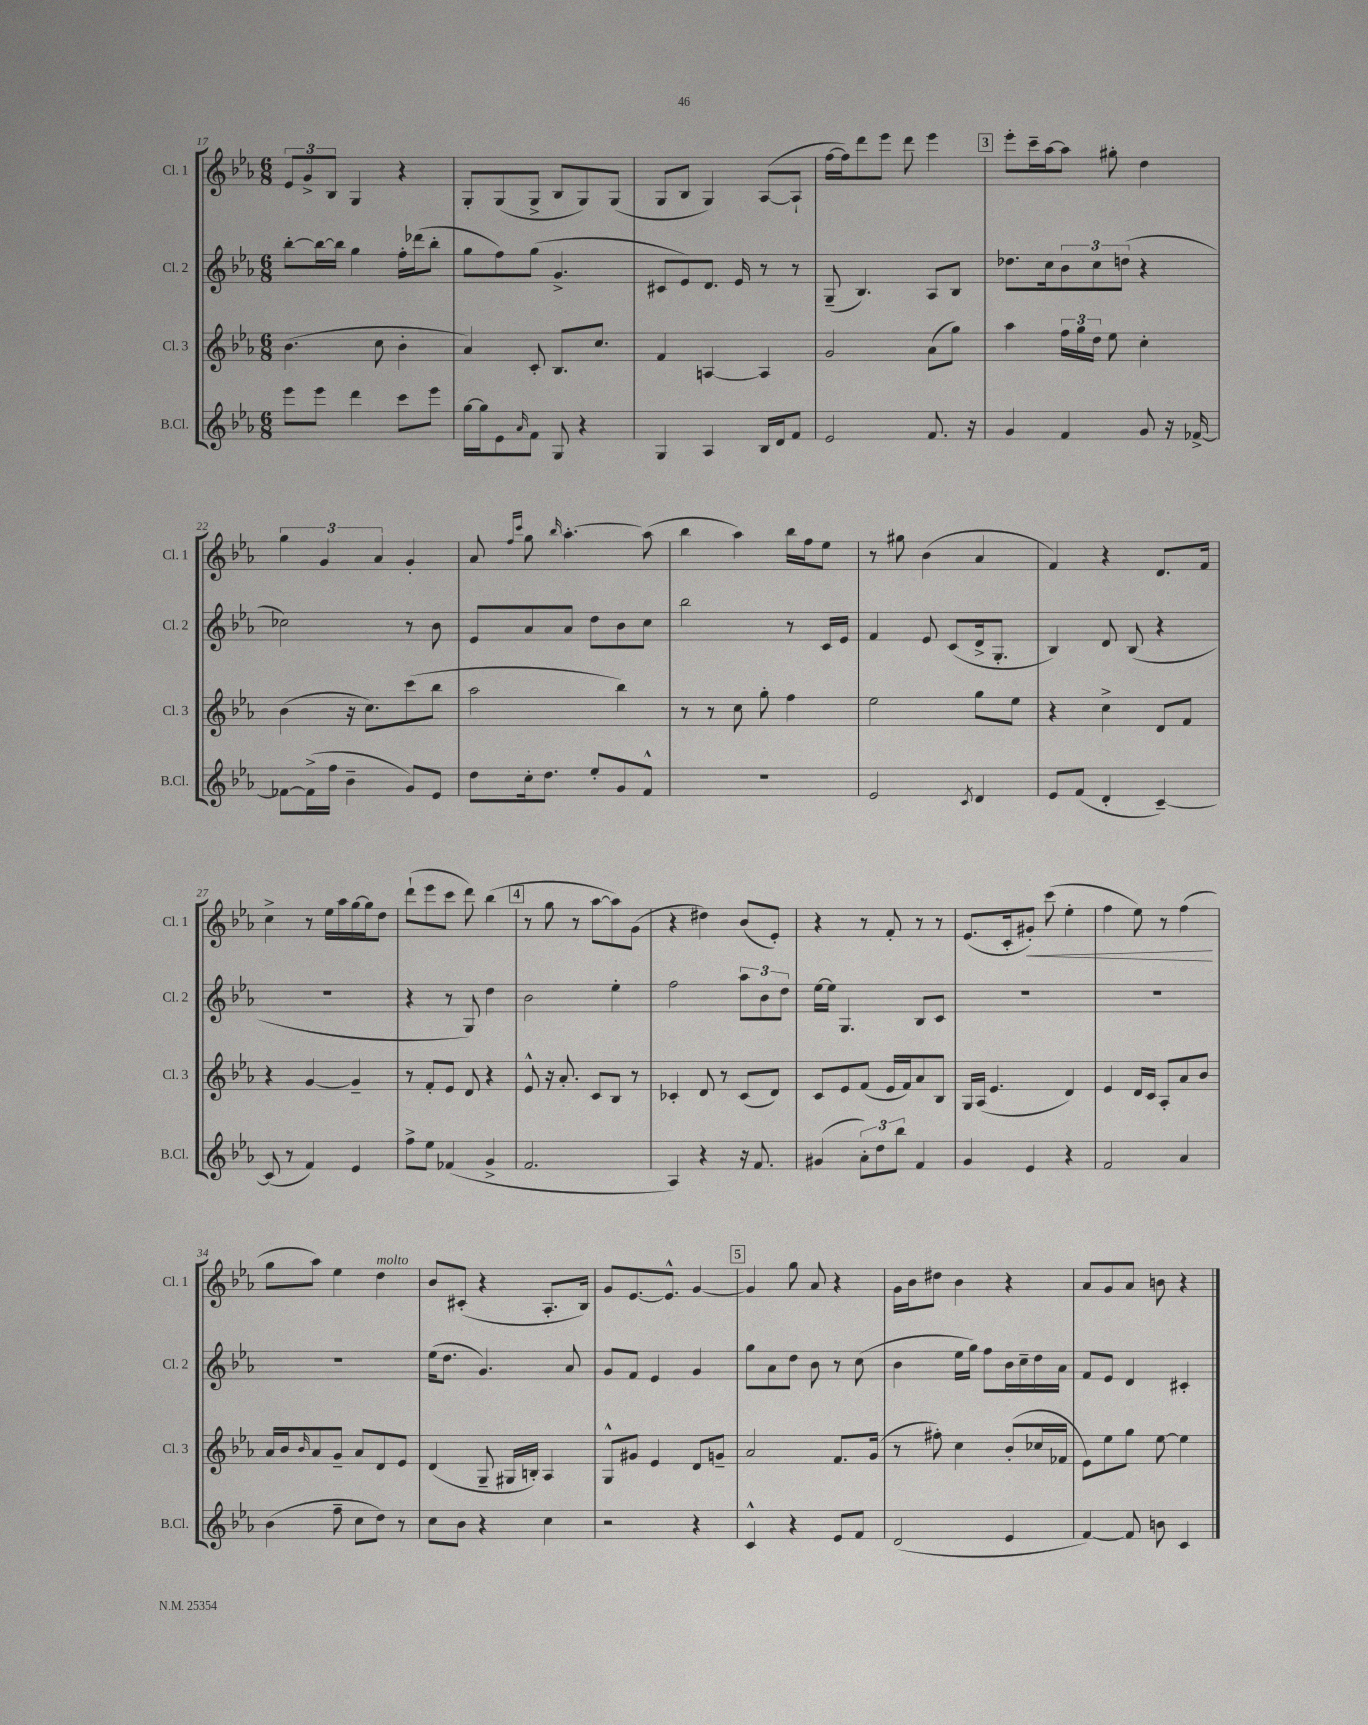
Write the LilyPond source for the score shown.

<<
\new StaffGroup <<
\new Staff = "s0" \with { instrumentName = "Cl. 1" shortInstrumentName = "Cl. 1" } {
    \clef treble \key ees \major \numericTimeSignature \time 6/8
    \tuplet 3/2 { ees'8 g'8-> bes8 } g4 r4 |
    g8-. g8( g8-> bes8 g8) g8( |
    g8 bes8 g4) aes8~( aes8-! |
    f''16~ f''16) d'''8 ees'''8 d'''8 ees'''4 |
    \mark \markup { \box "3" } ees'''8-. c'''16-- aes''16~ aes''8 gis''8-. d''4 |
    \tuplet 3/2 { g''4 g'4 aes'4 } g'4-. |
    aes'8 \grace { f''16 c'''16 } g''8 \grace { bes''16 } aes''4.~-. aes''8( |
    bes''4 aes''4) bes''16 f''16 ees''8 |
    r8 gis''8 bes'4( aes'4 |
    f'4) r4 d'8. f'16 |
    c''4-> r8 ees''16 aes''16 g''16~ g''16 d''8 |
    d'''8-!( ees'''8 c'''8 d'''8) bes''4( |
    \mark \markup { \box "4" } r8 g''8 r8 aes''8~ aes''8) g'8( |
    r4 dis''4) bes'8( ees'8-.) |
    r4 r8 f'8-. r8 r8 |
    ees'8.( c'16-. gis'8-.\<) c'''8( ees''4-. |
    f''4 ees''8) r8 f''4\!( |
    g''8 aes''8) ees''4 d''4^\markup { \italic "molto" } |
    bes'8 cis'8-.( r4 aes8.-. bes16) |
    g'8 ees'8.~ ees'8.-^ g'4~ |
    \mark \markup { \box "5" } g'4 g''8 aes'8 r4 |
    g'16 bes'16 dis''8 bes'4 r4 |
    aes'8 g'8 aes'8 b'8 r4 \bar "|." |
}
\new Staff = "s1" \with { instrumentName = "Cl. 2" shortInstrumentName = "Cl. 2" } {
    \clef treble \key ees \major \numericTimeSignature \time 6/8
    bes''8~-. bes''16~ bes''16 g''4 f''16-. des'''16( bes''8-. |
    g''8 f''8) g''8( g'4.-> |
    cis'8 ees'8) d'8. ees'16 r8 r8 |
    g8--( bes4.) aes8 bes8 |
    \mark \markup { \box "3" } des''8. c''16 \tuplet 3/2 { bes'8 c''8 d''8( } r4 |
    ces''2) r8 bes'8 |
    ees'8 aes'8 aes'8 d''8 bes'8 c''8 |
    bes''2 r8 c'16 ees'16 |
    f'4 ees'8 c'8( d'16-> g8.-. |
    bes4) d'8 bes8( r4 |
    R2. |
    r4 r8 g8) d''4 |
    \mark \markup { \box "4" } bes'2 ees''4-. |
    f''2 \tuplet 3/2 { aes''8 bes'8 d''8 } |
    ees''16~ ees''16 g4. bes8 c'8 |
    R2. |
    R2. |
    R2. |
    ees''16( d''8. g'4.) aes'8 |
    g'8 f'8 ees'4 g'4 |
    \mark \markup { \box "5" } g''8 aes'8 d''8 bes'8 r8 c''8( |
    bes'4 ees''16 g''16) f''8 bes'16 c''16-- d''16 aes'16 |
    f'8 ees'8 d'4 cis'4-. \bar "|." |
}
\new Staff = "s2" \with { instrumentName = "Cl. 3" shortInstrumentName = "Cl. 3" } {
    \clef treble \key ees \major \numericTimeSignature \time 6/8
    bes'4.( c''8 bes'4-. |
    aes'4) c'8-. bes8. c''8. |
    f'4 a4~ a4 |
    g'2 aes'8( g''8) |
    \mark \markup { \box "3" } aes''4 \tuplet 3/2 { f''16 g''16 d''16 } ees''8 c''4-. |
    bes'4( r16 c''8.) c'''8( bes''8 |
    aes''2 bes''4) |
    r8 r8 c''8 g''8-. f''4 |
    ees''2 g''8 ees''8 |
    r4 c''4-> d'8 f'8 |
    r4 g'4~ g'4-- |
    r8 f'8-. ees'8 d'8 r4 |
    \mark \markup { \box "4" } ees'8-^ r16 aes'8.-. c'8 bes8 r8 |
    ces'4-. d'8 r8 ces'8( d'8) |
    c'8 ees'8 f'8( ees'16 f'16) aes'8 bes8 |
    g16 aes16( ees'4. d'4) |
    ees'4 d'16 c'16 aes8-. aes'8 bes'8 |
    aes'16 bes'16 \grace { bes'16 } aes'8 g'8-- aes'8 d'8 ees'8 |
    d'4( g8-- gis16 b16-.) aes4 |
    g8-^ gis'8 ees'4 d'8 g'8-- |
    \mark \markup { \box "5" } aes'2 f'8. g'16( |
    r8 fis''8-.) c''4 bes'8-.( ces''16 fes'16 |
    ees'8) ees''8 g''8 ees''8~ ees''4 \bar "|." |
}
\new Staff = "s3" \with { instrumentName = "B.Cl." shortInstrumentName = "B.Cl." } {
    \clef treble \key ees \major \numericTimeSignature \time 6/8
    ees'''8 ees'''8 d'''4 c'''8 ees'''8 |
    g''16~ g''16 ees'8 \grace { aes'16 } f'8 g8 r4 |
    g4 aes4 bes16 d'16 f'8 |
    ees'2 f'8. r16 |
    \mark \markup { \box "3" } g'4 f'4 g'8 r16 fes'16~-> |
    fes'8~ fes'16->( f''16 bes'4-- g'8) ees'8 |
    d''8 c''16-. d''8. ees''8-. g'8 f'8-^ |
    R2. |
    ees'2 \acciaccatura { c'8 } d'4 |
    ees'8 f'8( d'4-. c'4~--) |
    c'8( r8 f'4) ees'4 |
    f''8-> ees''8 fes'4( g'4-> |
    \mark \markup { \box "4" } f'2. |
    aes4) r4 r16 f'8. |
    gis'4( \tuplet 3/2 { aes'8-.) d''8 bes''8 } f'4 |
    g'4 ees'4 r4 |
    f'2 aes'4 |
    bes'4( f''8-- c''8 d''8) r8 |
    c''8 bes'8 r4 c''4 |
    r2 r4 |
    \mark \markup { \box "5" } c'4-^ r4 ees'8 f'8 |
    d'2( ees'4 |
    f'4~) f'8 b'8 c'4 \bar "|." |
}
>>
>>
\layout { \context { \Score currentBarNumber = #17 } }
